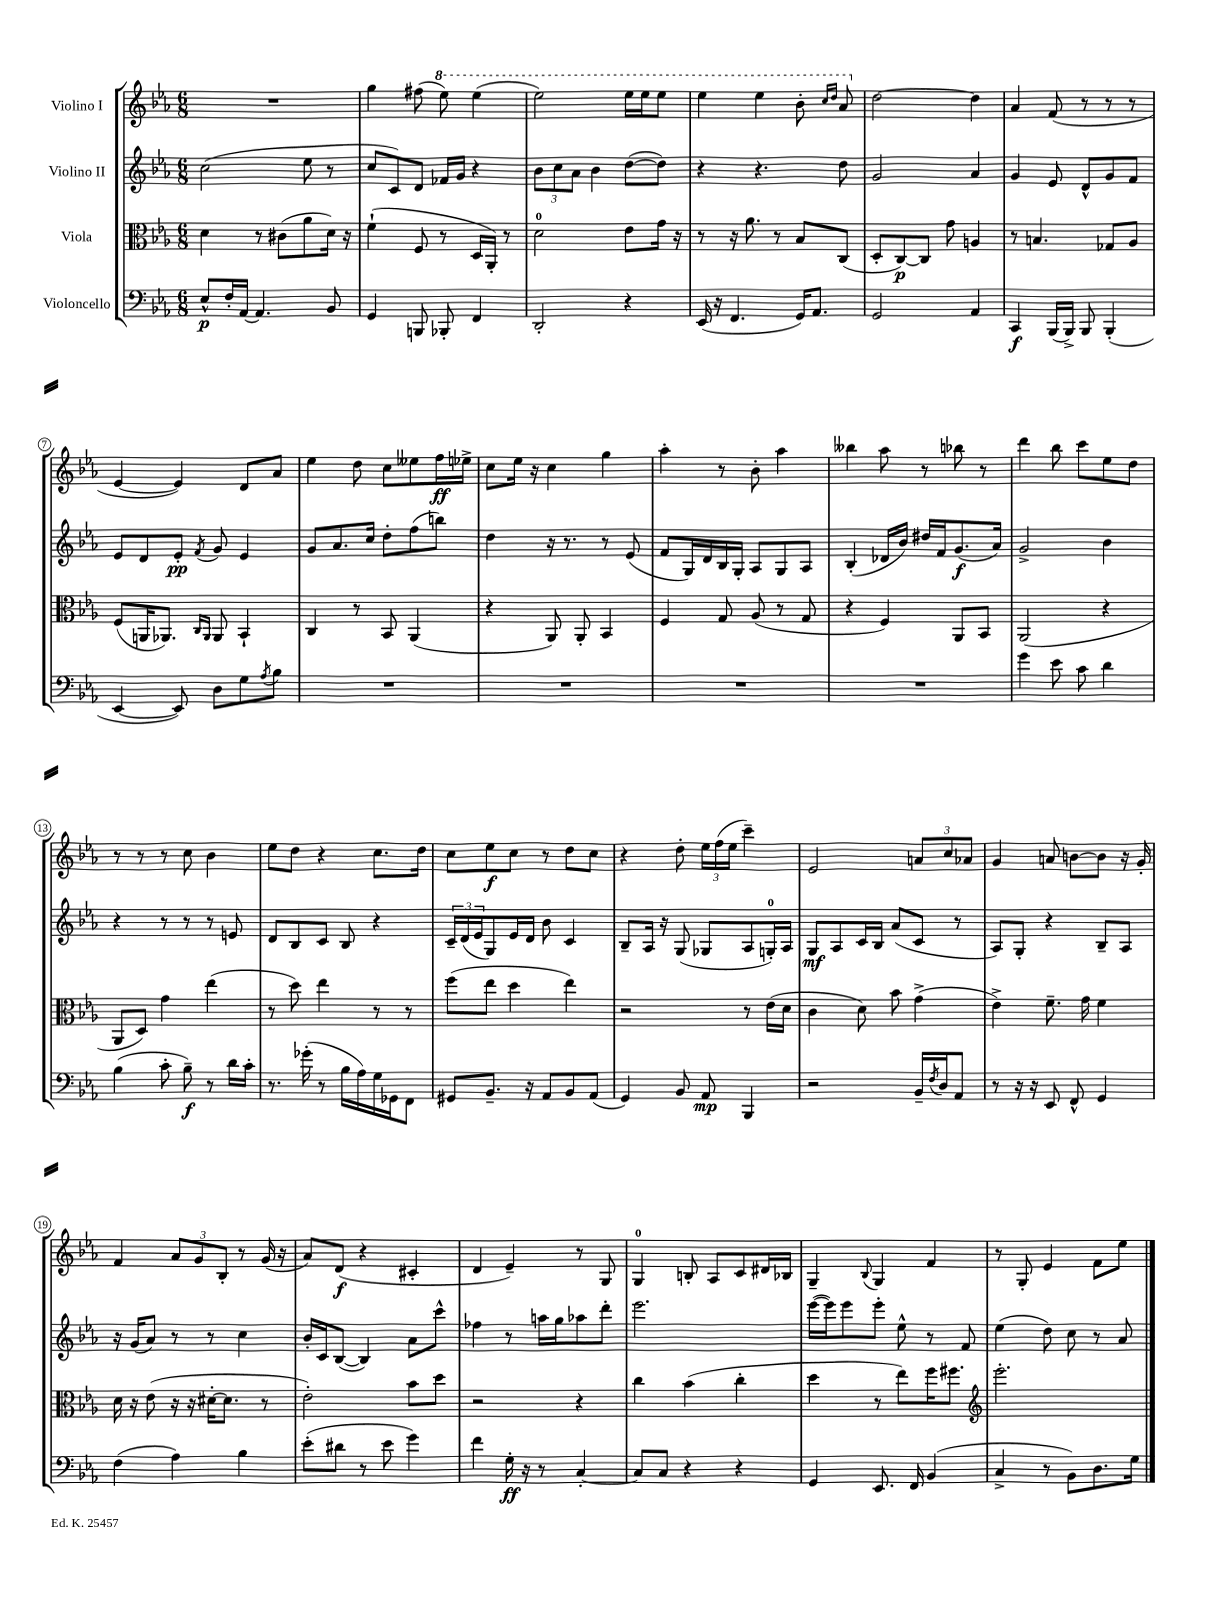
<<
\new StaffGroup <<
\new Staff = "s0" \with { instrumentName = "Violino I" } {
    \clef treble \key ees \major \numericTimeSignature \time 6/8
    R2. |
    g''4 fis''8( \ottava #1 ees'''8) ees'''4( |
    ees'''2) ees'''16 ees'''16 ees'''8 |
    ees'''4 ees'''4 bes''8-. \grace { c'''16 d'''16 } aes''8 \ottava #0 |
    d''2~ d''4 |
    aes'4 f'8( r8 r8 r8 |
    ees'4~ ees'4) d'8 aes'8 |
    ees''4 d''8 c''8 eeses''8 f''16\ff ees''16-> |
    c''8 ees''16 r16 c''4 g''4 |
    aes''4-. r8 bes'8-. aes''4 |
    beses''4 aes''8 r8 bes''8 r8 |
    d'''4 bes''8 c'''8 ees''8 d''8 |
    r8 r8 r8 c''8 bes'4 |
    ees''8 d''8 r4 c''8. d''16 |
    c''8 ees''8\f c''8 r8 d''8 c''8 |
    r4 d''8-. \tuplet 3/2 { ees''16 f''16( ees''16 } c'''4--) |
    ees'2 \tuplet 3/2 { a'8 c''8 aes'8 } |
    g'4 a'8 b'8~ b'8 r16 g'16-. |
    f'4 \tuplet 3/2 { aes'8 g'8 bes8-. } r8 g'16( r16 |
    aes'8) d'8\f( r4 cis'4-. |
    d'4 ees'4--) r8 g8 |
    g4-0 b8-. aes8 c'8 dis'16 bes16 |
    g4-- \appoggiatura { bes8 } g4 f'4 |
    r8 g8-. ees'4 f'8 ees''8 \bar "|." |
}
\new Staff = "s1" \with { instrumentName = "Violino II" } {
    \clef treble \key ees \major \numericTimeSignature \time 6/8
    c''2( ees''8 r8 |
    c''8 c'8) d'8 fes'16 g'16 r4 |
    \tuplet 3/2 { bes'8 c''8 aes'8 } bes'4 d''8~( d''8) |
    r4 r4. d''8 |
    g'2 aes'4 |
    g'4 ees'8 d'8-^ g'8 f'8 |
    ees'8 d'8 ees'8-.\pp \acciaccatura { f'8 } g'8 ees'4 |
    g'8 aes'8. c''16 d''8-. f''8( b''8) |
    d''4 r16 r8. r8 ees'8( |
    f'8 g16) d'16 bes16 g16-. aes8 g8 aes8 |
    bes4-.( des'16 bes'16) dis''16 f'16 g'8.\f( aes'16) |
    g'2-> bes'4 |
    r4 r8 r8 r8 e'8 |
    d'8 bes8 c'8 bes8 r4 |
    \tuplet 3/2 { c'16-- d'16( ees'16 } g8) ees'16 d'16 bes'8 c'4 |
    bes8-- aes16 r16 g8( ges8 aes8 g16-0-.) aes16 |
    g8\mf aes8 c'16 bes16 aes'8( c'8 r8 |
    aes8) g8-. r4 bes8-- aes8 |
    r16 g'16( aes'8) r8 r8 c''4 |
    bes'16-. c'16 bes8~( bes4) aes'8 c'''8-^ |
    fes''4 r8 a''16 g''16 aes''8 d'''8-. |
    ees'''2. |
    ees'''16~( ees'''16) ees'''8 ees'''8-. ees''8-^ r8 f'8 |
    ees''4( d''8) c''8 r8 aes'8 \bar "|." |
}
\new Staff = "s2" \with { instrumentName = "Viola" } {
    \clef alto \key ees \major \numericTimeSignature \time 6/8
    d'4 r8 cis'8( aes'8 d'16) r16 |
    f'4-!( f8 r8 d16 aes,16-.) r8 |
    d'2-0 ees'8 g'16 r16 |
    r8 r16 aes'8. r8 bes8 c8( |
    d8-. c8~\p) c8 g'8 a4 |
    r8 b4. ges8 aes8 |
    f8( a,16 aes,8.) \grace { c16 aes,16 } aes,8 bes,4-! |
    c4 r8 bes,8 aes,4( |
    r4 aes,8) aes,8-. bes,4 |
    f4 g8 aes8( r8 g8 |
    r4 f4) aes,8 bes,8 |
    aes,2( r4 |
    aes,8 d8) g'4 ees''4( |
    r8 d''8) ees''4 r8 r8 |
    f''8( ees''8 d''4 ees''4) |
    r2 r8 ees'16( d'16 |
    c'4 d'8) bes'8 g'4->( |
    ees'4->) f'8.-- g'16 f'4 |
    d'16 r16 ees'8( r16 r16 dis'16~-. dis'8. r8 |
    ees'2-.) bes'8 d''8 |
    r2 r4 |
    c''4 bes'4( c''4-. |
    d''4 r8 ees''8) f''16 fis''8. |
    \clef treble ees'''2.-. \bar "|." |
}
\new Staff = "s3" \with { instrumentName = "Violoncello" } {
    \clef bass \key ees \major \numericTimeSignature \time 6/8
    ees8-^\p f16-. aes,16~ aes,4. bes,8 |
    g,4 b,,8 bes,,8-. f,4 |
    d,2-. r4 |
    ees,16( r16 f,4. g,16) aes,8. |
    g,2 aes,4 |
    c,4\f bes,,16( bes,,16->) bes,,8 bes,,4-.( |
    ees,4~ ees,8) d8 g8 \acciaccatura { aes8 } bes8 |
    R2. |
    R2. |
    R2. |
    R2. |
    g'4 ees'8 c'8 d'4 |
    bes4( c'8-. bes8--\f) r8 d'16 c'16-. |
    r8. ges'16-.( r8 bes16 aes16) g16 ges,16 f,8 |
    gis,8 bes,8.-- r16 aes,8 bes,8 aes,8( |
    g,4) bes,8 aes,8\mp bes,,4 |
    r2 bes,16-- \acciaccatura { f8 } d16 aes,8 |
    r8 r16 r16 ees,8 f,8-^ g,4 |
    f4( aes4) bes4 |
    ees'8-.( dis'8 r8 ees'8 g'4) |
    f'4 g16-.\ff r16 r8 c4~-. |
    c8 c8 r4 r4 |
    g,4 ees,8. f,16 bes,4( |
    c4-> r8 bes,8) d8. g16 \bar "|." |
}
>>
>>
\layout { \context { \Score \override BarNumber.stencil = #(make-stencil-circler 0.1 0.3 ly:text-interface::print) } }
